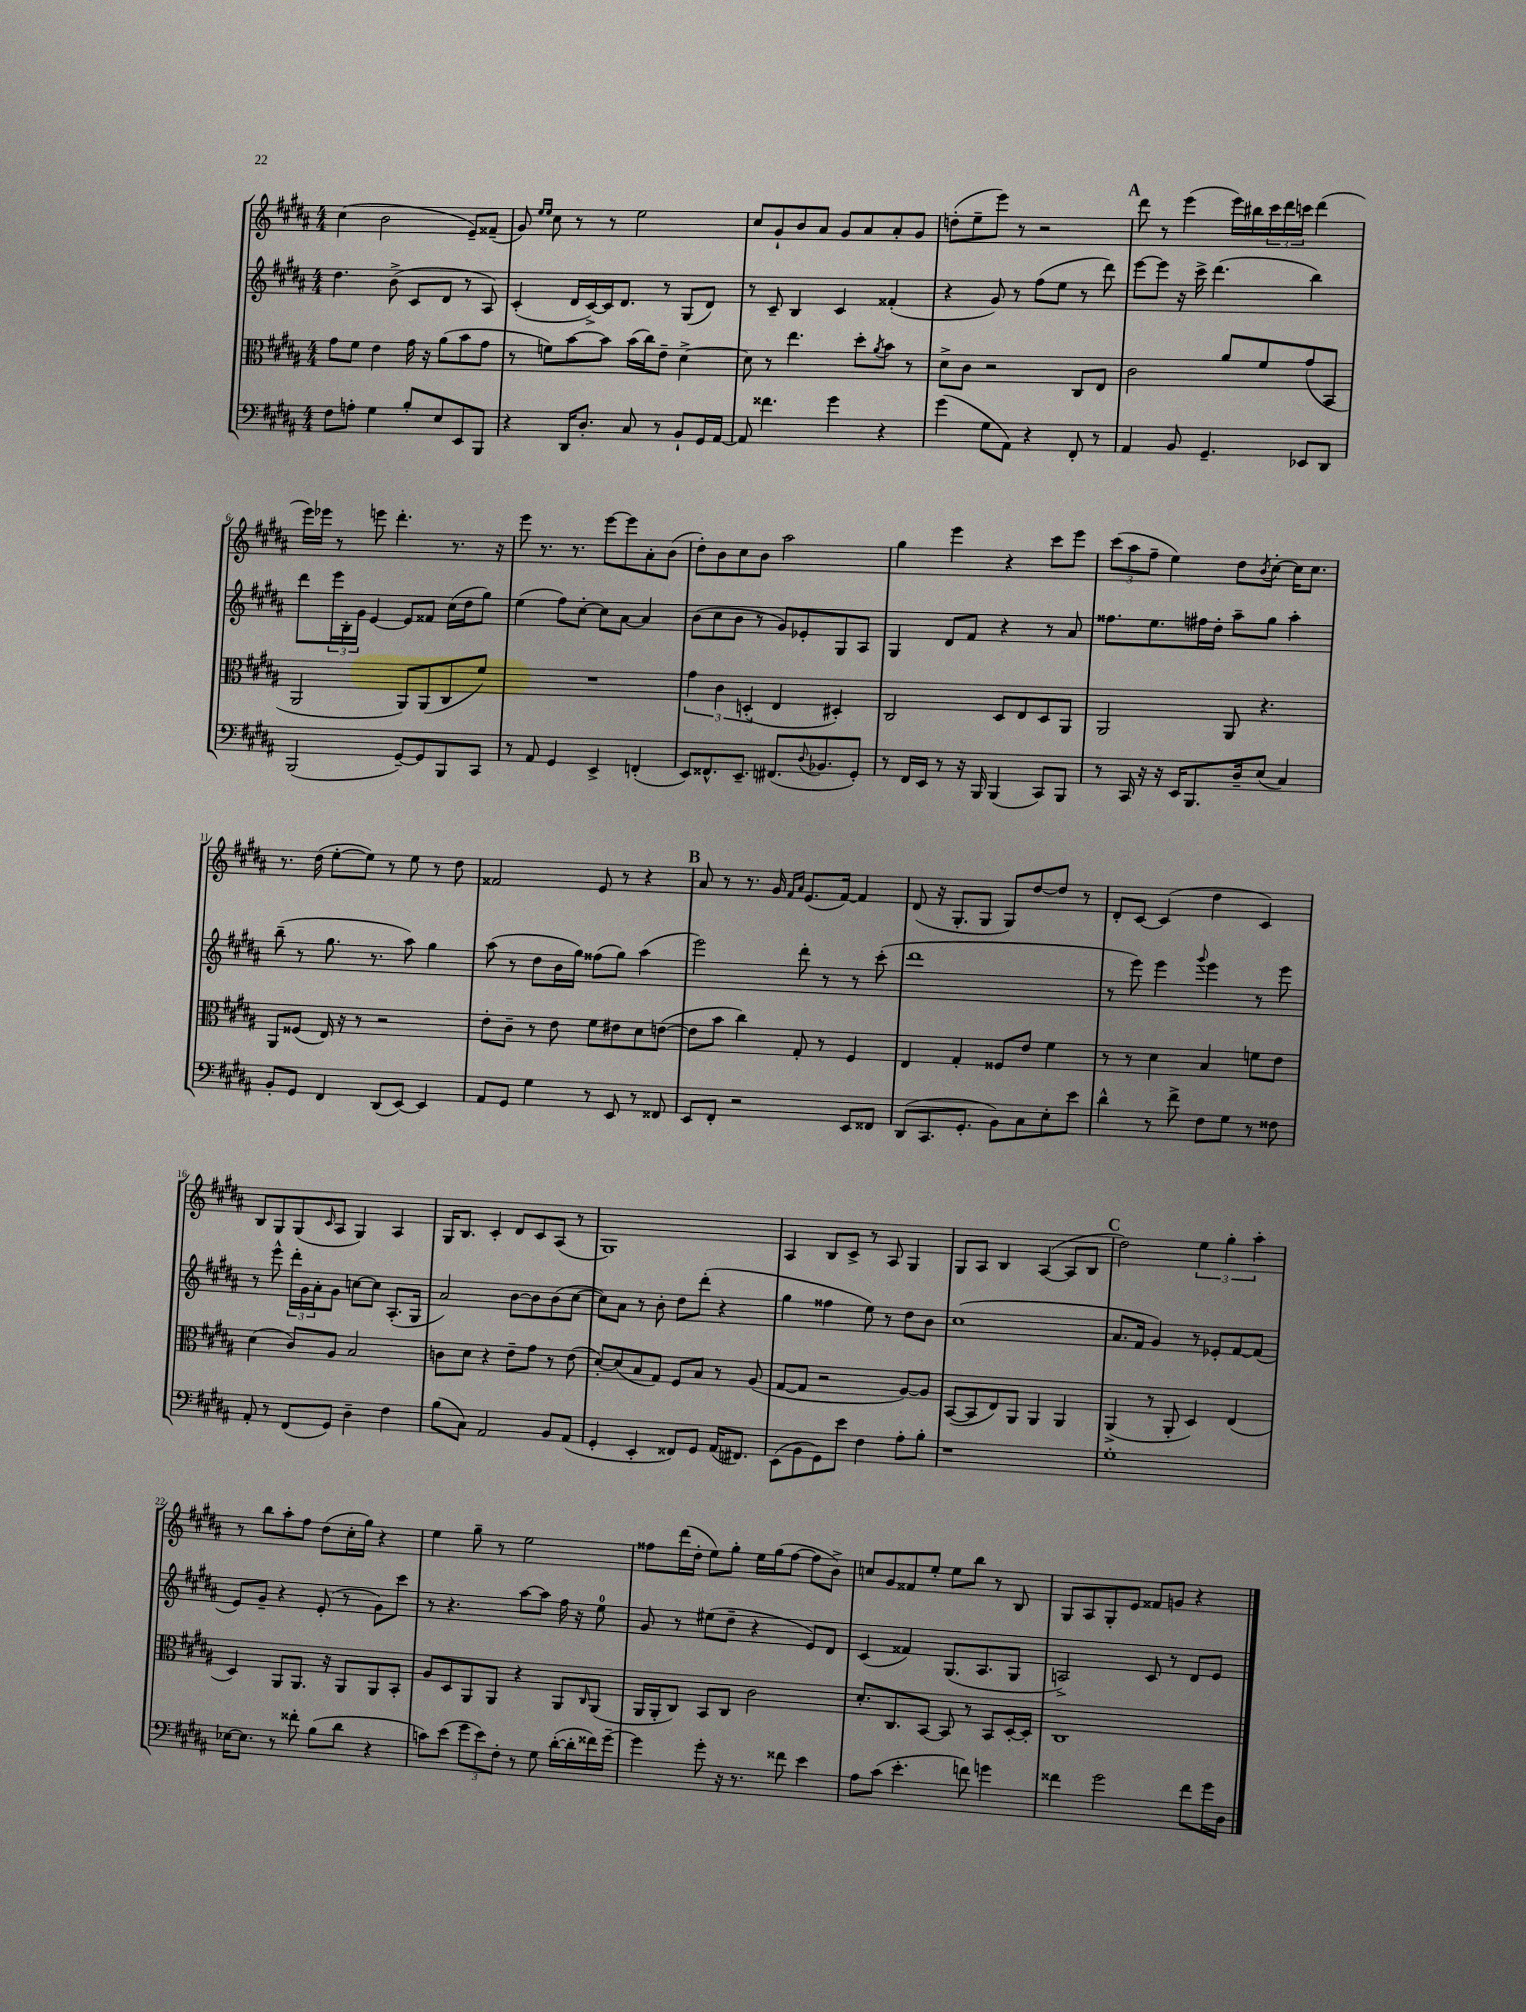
<<
\new StaffGroup <<
\new Staff = "s0" {
    \clef treble \key b \major \numericTimeSignature \time 4/4
    cis''4( b'2 e'8--) fisis'8--( |
    gis'8) \grace { e''16 e''16 } cis''8 r8 r8 e''2 |
    cis''8 gis'8-! b'8 ais'8 gis'8 ais'8 ais'8-. gis'8 |
    d''8-.( e''8-- e'''8) r8 r2 |
    \mark \markup { \bold "A" } dis'''8 r8 e'''4( e'''16) bis''16 \tuplet 3/2 { cis'''16 dis'''16 c'''16 } dis'''4( |
    e'''16) ees'''16 r8 e'''8 dis'''4.-. r8. r16 |
    e'''8 r8. r8. e'''8~ e'''8 ais'8-. b'8( |
    dis''8-.) b'8 cis''8 b'8 ais''2 |
    gis''4 e'''4 r4 cis'''8 e'''8 |
    \tuplet 3/2 { cis'''8( ais''8 fis''8-- } e''4) dis''8 \acciaccatura { b'8 } cis''8~-. cis''16 cis''8. |
    r8. dis''16( e''8~-. e''8) r8 e''8 r8 dis''8 |
    fisis'2 e'8 r8 r4 |
    \mark \markup { \bold "B" } ais'8 r8 r8. gis'16 \grace { fis'16 ais'16 } e'8.( fis'16~) fis'4 |
    dis'8( r16 gis8.-. gis8 gis8) dis''8~ dis''8 r8 |
    dis'8-. cis'8~ cis'4( dis''4 cis'4) |
    b8 gis8 gis8( \grace { cis'16 } ais8 gis4) ais4 |
    gis16 b8. cis'4-. dis'8 cis'8 ais8( r8 |
    gis1) |
    ais4 b8 cis'8-> r8 ais8 gis4 |
    gis8 ais8 b4 ais4~( ais8 b8 |
    \mark \markup { \bold "C" } dis''2) \tuplet 3/2 { e''4 gis''4-. ais''4-. } |
    r8 b''8 ais''8-. fis''8 dis''8( cis''16-. gis''16) r4 |
    e''4 gis''8-- r8 e''2 |
    fisis''8 dis'''16( dis''16-. e''8) gis''8-. e''16 gis''16( fisis''8~ fisis''8 b'8->) |
    c''8 gis'8 fisis'8 e''8-. e''8 b''8 r8 b8 |
    gis8 ais8 gis8-. e'8 fisis'8 g'8 r4 \bar "|." |
}
\new Staff = "s1" {
    \clef treble \key b \major \numericTimeSignature \time 4/4
    dis''4. b'8->( cis'8 dis'8 r8 ais8) |
    cis'4-.( dis'16 cis'16~->) cis'16 dis'8. r8 gis8( dis'8) |
    r8 cis'8-- b4 cis'4 fisis'4-.( |
    r4 gis'8) r8 fis''8( e''8 r8 dis'''8) |
    \mark \markup { \bold "A" } e'''8~ e'''8 r16 cis'''16-> dis'''4.( b''4) |
    dis'''8 \tuplet 3/2 { e'''16 b16-. gis'16 } e'4~ e'8 fisis'8 cis''16( dis''16 gis''8) |
    e''4( fis''8) cis''8~-. cis''8 ais'8~ ais'4 |
    b'8( cis''8 b'8 r8 gis'8) ees'8-. gis8 ais8 |
    gis4 dis'8 fis'8 r4 r8 ais'8 |
    fisis''8. e''8. fis''16 dis''16-. ais''8-- gis''8 ais''4-. |
    b''8--( r8 gis''8. r8. ais''8) gis''4 |
    ais''8( r8 dis''8 b'16 gis''16) fisis''8( gis''8) ais''4( |
    \mark \markup { \bold "B" } e'''2) dis'''8-. r8 r8 cis'''8-.( |
    dis'''1 |
    r8 e'''8) e'''4 \appoggiatura { gis'''8 } e'''4 r8 e'''8 |
    r8 e'''8-^ \tuplet 3/2 { dis'''16-. gis'16 ais'16-. } gis'8 c''8~ c''8 ais8.-.( gis16 |
    ais'2) b'8~ b'8 b'8( cis''8~ |
    cis''8) ais'8 r8 b'8-. dis''8 dis'''8-.( r4 |
    gis''4 fisis''4 e''8) r8 dis''8 b'8 |
    cis''1( |
    \mark \markup { \bold "C" } ais'8. fis'16 gis'4) r8 ees'8-. fis'8~ fis'8( |
    e'8) gis'8-- r4 e'8-.( r8 gis'8) cis'''8 |
    r8 r4. ais''8~ ais''8 fis''16 r16 e''8-0 |
    gis'8 r8 eis''8( dis''8-- r4 e'8) dis'8 |
    cis'4( fisis'4) gis8.( ais8. gis8 |
    a2->) cis'8 r8 dis'8 e'8 \bar "|." |
}
\new Staff = "s2" {
    \clef alto \key b \major \numericTimeSignature \time 4/4
    gis'8 fis'8 e'4 gis'16 r16 ais'8( b'8 gis'8 |
    r8 f'8) b'8~ b'8 b'16( cis''16) e'8-- dis'4~-> |
    dis'8 r8 e''4. dis''8-. \acciaccatura { ais'8 } b'8 r8 |
    dis'8-> cis'8 r2 cis8 e8 |
    \mark \markup { \bold "A" } cis'2 ais'8 fis'8 gis'8( b,8 |
    ais,2 ais,8) ais,8( cis8 fis'8) |
    R1 |
    \tuplet 3/2 { gis'4 cis'4 d4-.( } e4 dis4-.) |
    cis2 dis8 e8 dis8 ais,8 |
    ais,2 ais,8 r4. |
    ais,8 fisis8( e16) r16 r8 r2 |
    e'8-. cis'8-- r8 e'8 fis'8 eis'8 dis'8 e'8~( |
    \mark \markup { \bold "B" } e'8 b'8 cis''4) gis8-. r8 fis4 |
    e4 gis4-. fisis8 e'8 fis'4 |
    r8 r8 dis'4 b4 f'8 e'8 |
    dis'4( cis'8) ais8 b2 |
    c'8 dis'8 r4 e'8-- gis'8 r8 e'8( |
    dis'8~-.) dis'8( b8 gis8) fis8 b8 r8 ais8( |
    gis8~ gis8 r2 ais8~) ais8 |
    b,8~( b,8 e8) ais,8 ais,4 ais,4 |
    \mark \markup { \bold "C" } ais,4->( r8 ais,8-. dis4) e4( |
    dis4) ais,8 ais,8. r16 ais,8 ais,8 b,8-. |
    ais8 dis8 ais,8 ais,8 r4 ais,8 \grace { cis16 } ais,8( |
    ais,16 ais,16-. cis8) b,8 cis8 cis'2 |
    dis'8.-. cis8. b,8~ b,8 r8 b,8 dis16~-. dis16-. |
    cis1 \bar "|." |
}
\new Staff = "s3" {
    \clef bass \key b \major \numericTimeSignature \time 4/4
    fis8 a8-. gis4 b8-. e8 e,8 b,,8 |
    r4 dis,16 dis8.-. cis8 r8 b,8-! gis,16 ais,16~ |
    ais,8 fisis'4. gis'4 r4 |
    gis'4( gis8 ais,8) r4 fis,8-. r8 |
    \mark \markup { \bold "A" } ais,4 b,8 gis,4.-- ees,8 dis,8 |
    b,,2( gis,8~--) gis,8 b,,8 cis,8 |
    r8 ais,8 gis,4 e,4-> f,4-.( |
    e,8) fisis,8.-^ e,8.-- fis,8.( \appoggiatura { dis8 } bes,8. gis,8-.) |
    r8 fis,16 e,16 r8 r16 b,,16 b,,4( cis,8) b,,8 |
    r8 cis,16 r16 r16 e,16 b,,8. dis16-- e8( cis4) |
    b,8-. gis,8 fis,4 dis,8( e,8~) e,4 |
    ais,8 gis,8 gis4 r8 e,8 r8 fisis,8 |
    \mark \markup { \bold "B" } e,8 fis,8-. r2 e,8 fisis,8 |
    dis,8( cis,8. gis,8.-. b,8) cis8 e8-. e'8 |
    dis'4-^ r8 fis'8-> fis8 gis8 r8 fisis8 |
    ais,8-. r8 fis,8( gis,8) dis4-- fis4 |
    b8( cis8) ais,2 b,8 ais,8( |
    gis,4-. e,4-. fisis,8) gis,8 ais,16( fis,8.) |
    e,8( b,8 gis,8) e'8 fis4 ais8-. b8-. |
    r1 |
    \mark \markup { \bold "C" } gis1-. |
    ees16~ ees8. r8 fisis'8-. b8( dis'8 r4 |
    c'8) e'8( \tuplet 3/2 { gis'8 e'8) fis8-. } r8 gis8 dis'16~-.( dis'16-. fisis'16) gis'16~-- |
    gis'4 gis'8-. r16 r8. fisis'8 e'4 |
    ais8 cis'8( e'4.-. f'8) g'4 |
    fisis'4 gis'2 fisis'8 gis'16 dis16 \bar "|." |
}
>>
>>
